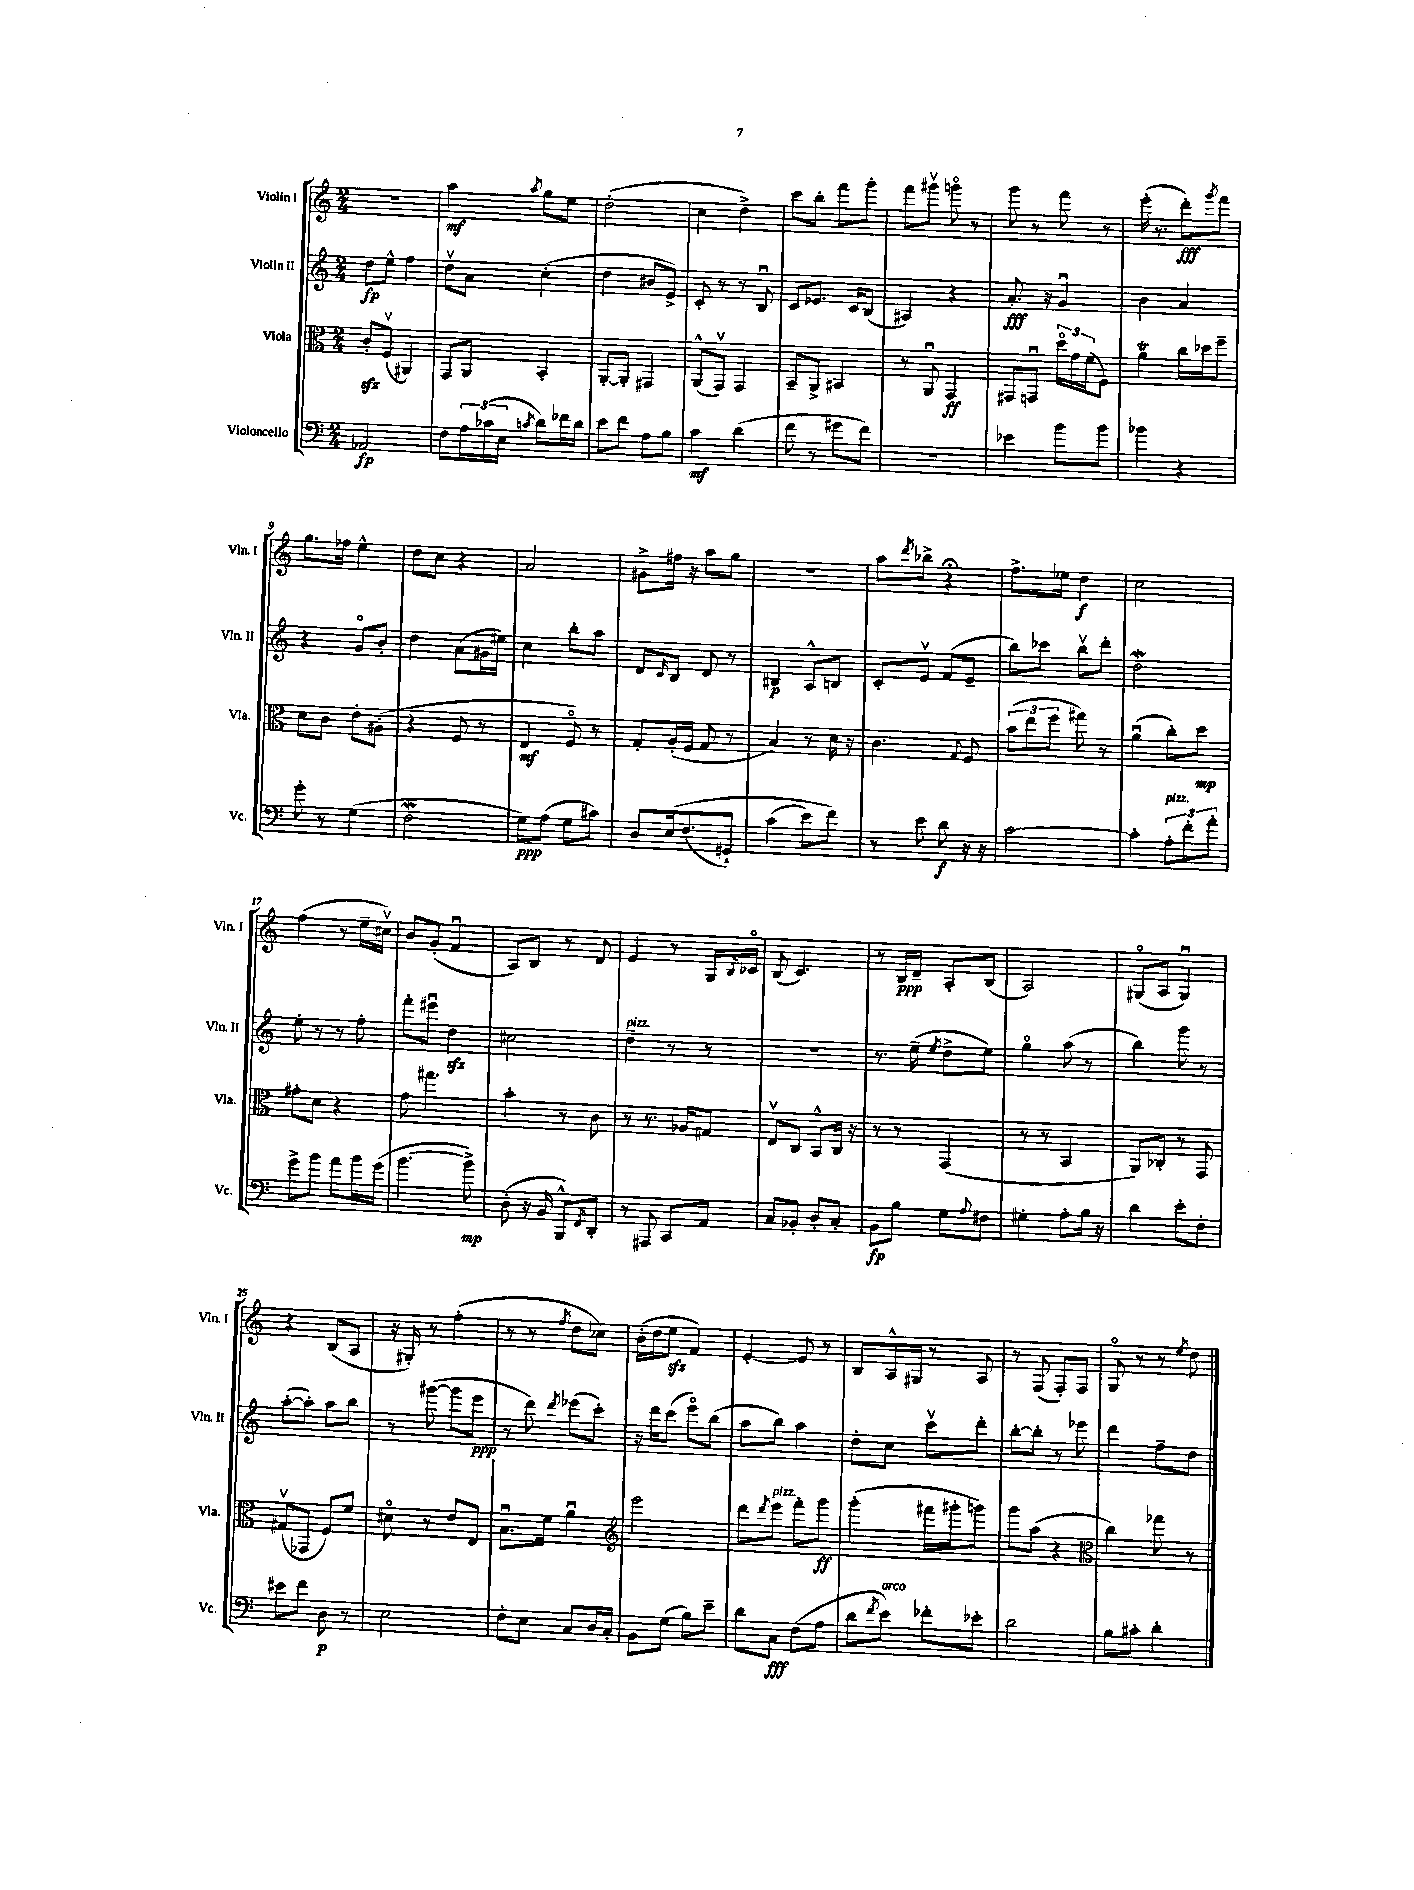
<<
\new StaffGroup <<
\new Staff = "s0" \with { instrumentName = "Violin I" shortInstrumentName = "Vln. I" } {
    \clef treble \key c \major \numericTimeSignature \time 2/4
    r2 |
    a''4\mf \acciaccatura { a''8 } g''8 e''8 |
    d''2-.( |
    c''4 d''4->) |
    c'''8 b''8-. f'''8 g'''8-. |
    f'''8 gis'''8\upbow g'''8\flageolet r8 |
    g'''8 r8 f'''8 r8 |
    e'''16-.( r8. d'''8-.\fff) \acciaccatura { g'''8 } f'''8 |
    g''8. fes''16 e''4-^ |
    d''8 c''8 r4 |
    a'2 |
    gis'8-> fis''16 r16 a''8 g''8 |
    R2 |
    a''8 \acciaccatura { d'''8 } bes''8-> r4\fermata |
    f''8.-> ees''16 d''4\f |
    c''2 |
    f''4( r8 e''16-- cis''16\upbow) |
    b'8 g'8-.( f'4\downbow |
    a8) b8 r8 d'8 |
    e'4 r8 g16 \acciaccatura { b8 } ces'16\flageolet |
    b8( c'4.) |
    r8 b16\ppp d'16-- a8-. b8( |
    a2) |
    gis8\flageolet( a8 gis4\downbow) |
    r4 b8( a8 |
    r16 gis16-.) r8 f''4-.( |
    r8 r8 \acciaccatura { f''8 } d''8 ces''8) |
    b'16-.( d''16 e''8\sfz f'4) |
    e'4~-. e'8 r8 |
    b8 a16-^ gis16 r8 a8 |
    r8 f8( f8-.) f8 |
    g8\flageolet r8 r8 \acciaccatura { e''8 } d''8 \bar "|." |
}
\new Staff = "s1" \with { instrumentName = "Violin II" shortInstrumentName = "Vln. II" } {
    \clef treble \key c \major \numericTimeSignature \time 2/4
    d''8\fp e''8-^ f''4 |
    d''8\upbow a'8 c''4-.( |
    d''4 bis'8 e'8->) |
    c'8-. r8 r8 b8\downbow |
    c'8 ees'8. c'16 b8( |
    ais4) r4 |
    a'8.-.\fff r16 g'4\downbow |
    b'4 a'4 |
    r4 g'8\flageolet b'8-. |
    d''4 a'8( gis'16 eis''16) |
    c''4 b''8-. a''8 |
    d'8 \grace { c'16 } b8 d'8 r8 |
    bis4\p a8-^ b8 |
    c'8-. e'8\upbow f'8( e'8-- |
    b''8) ces'''8 b''8\upbow d'''8-. |
    d''2\mordent |
    e''8-. r8 r8 f''8-. |
    f'''8-. eis'''8\downbow d''4\sfz |
    cis''2 |
    d''4--^\markup { \italic "pizz." } r8 r8 |
    R2 |
    r8. e''16--( \acciaccatura { e''8 } d''8-> e''8) |
    g''4\flageolet a''8( r8 |
    b''4) g'''8 r8 |
    a''8~-.( a''8-.) a''8 b''8 |
    r8 gis'''8~( gis'''8 e'''8\ppp |
    r8 d'''8) \acciaccatura { d'''8 } ees'''8( c'''8-.) |
    r16 d'''16 c'''8( e'''8\flageolet) b''8( |
    a''8 b''8) a''4 |
    d''8-. c''8 c'''8\upbow d'''8-. |
    b''8~-. b''8-. r8 ees'''8 |
    d'''4 f''8-- d''8 \bar "|." |
}
\new Staff = "s2" \with { instrumentName = "Viola" shortInstrumentName = "Vla." } {
    \clef alto \key c \major \numericTimeSignature \time 2/4
    c'8-.\sfz f8\upbow( ais,4) |
    g,8 a,8 b,4-. |
    a,8~-. a,8-. gis,4 |
    a,8-^( g,8\upbow) g,4 |
    b,8-- a,8-> bis,4 |
    r8 a,8\downbow g,4\ff |
    gis,8 g,8\downbow \tuplet 3/2 { d''16\flageolet g'16 f'16( } f8) |
    a'4\trill c''16 des''16 f''8-- |
    d'8 c'8 e'8-. ais8-.( |
    r4 f8 r8 |
    e4\mf f8\flageolet) r8 |
    g8-. a16-.( f16 g8 r8 |
    b4) r8 d'16 r16 |
    c'4. \appoggiatura { g8 } f8 |
    \tuplet 3/2 { b'8( e''8 f''8 } gis''8) r8 |
    a'4\downbow( c''8-.) d''8\mp |
    gis'8-. d'8 r4 |
    g'8 gis''4. |
    b'4-. r8 c'8 |
    r8 r8. aes16 gis8 |
    e8\upbow c8 b,8-^ c16 r16 |
    r8 r8 g,4( |
    r8 r8 b,4 |
    a,8) ces8-. r8 g,8 |
    gis8\upbow( ges,8 f8) f'8 |
    dis'8\flageolet r8 e'8 e8 |
    b8.\downbow f'16 a'4\downbow |
    \clef treble e'''2 |
    d'''8 \acciaccatura { d'''8 } e'''8^\markup { \italic "pizz." } f'''8-. g'''8\ff |
    g'''4-.( fis'''16 gis'''16-. g'''8) |
    g'''8 a''8( r4 |
    \clef alto c''4) ges''8 r8 \bar "|." |
}
\new Staff = "s3" \with { instrumentName = "Violoncello" shortInstrumentName = "Vc." } {
    \clef bass \key c \major \numericTimeSignature \time 2/4
    aes,2\fp |
    f8 \tuplet 3/2 { a16 ces'16( e16 } \acciaccatura { c'8 } d'8) fes'16 d'16 |
    e'8 f'8 a8 b8 |
    c'4\mf d'4( |
    f'8 r8 gis'8 f'8) |
    R2 |
    ees'4 b'8 b'8 |
    bes'4 r4 |
    g'8-. r8 g4( |
    f2\mordent |
    g8\ppp) a8( g8 cis'8) |
    d8 e16\( f8.( gis,8-!) |
    c'4( e'8) f'8\) |
    r8 e'8 d'8\f r16 r16 |
    c'2~ |
    c'4-. \tuplet 3/2 { a8-.^\markup { \italic "pizz." } f'8-. a'8-. } |
    g'8-> b'8 a'8 b'16 g'16( |
    b'4.~ b'8->\mp) |
    d8-.( r16 b,16 b,,8-^) \acciaccatura { f,8 } d,8-. |
    r8 ais,,8 c,8 a,8 |
    c8 bes,8-. d8-. c8-. |
    b,8\fp b8 g8 \appoggiatura { a8 } fis8 |
    gis4-. a8-. b16 r16 |
    d'4 e'8-. f8-. |
    eis'8 f'8 d8\p r8 |
    e2 |
    f8-. e8 c8 d16 c16-. |
    b,8 g8( b8) e'8-- |
    d'8 c8\fff f8( a8 |
    d'8 \acciaccatura { f'8 } e'8^\markup { \italic "arco" }) fes'8-. ees'8-. |
    d'2 |
    b8 cis'8-. d'4-. \bar "|." |
}
>>
>>
